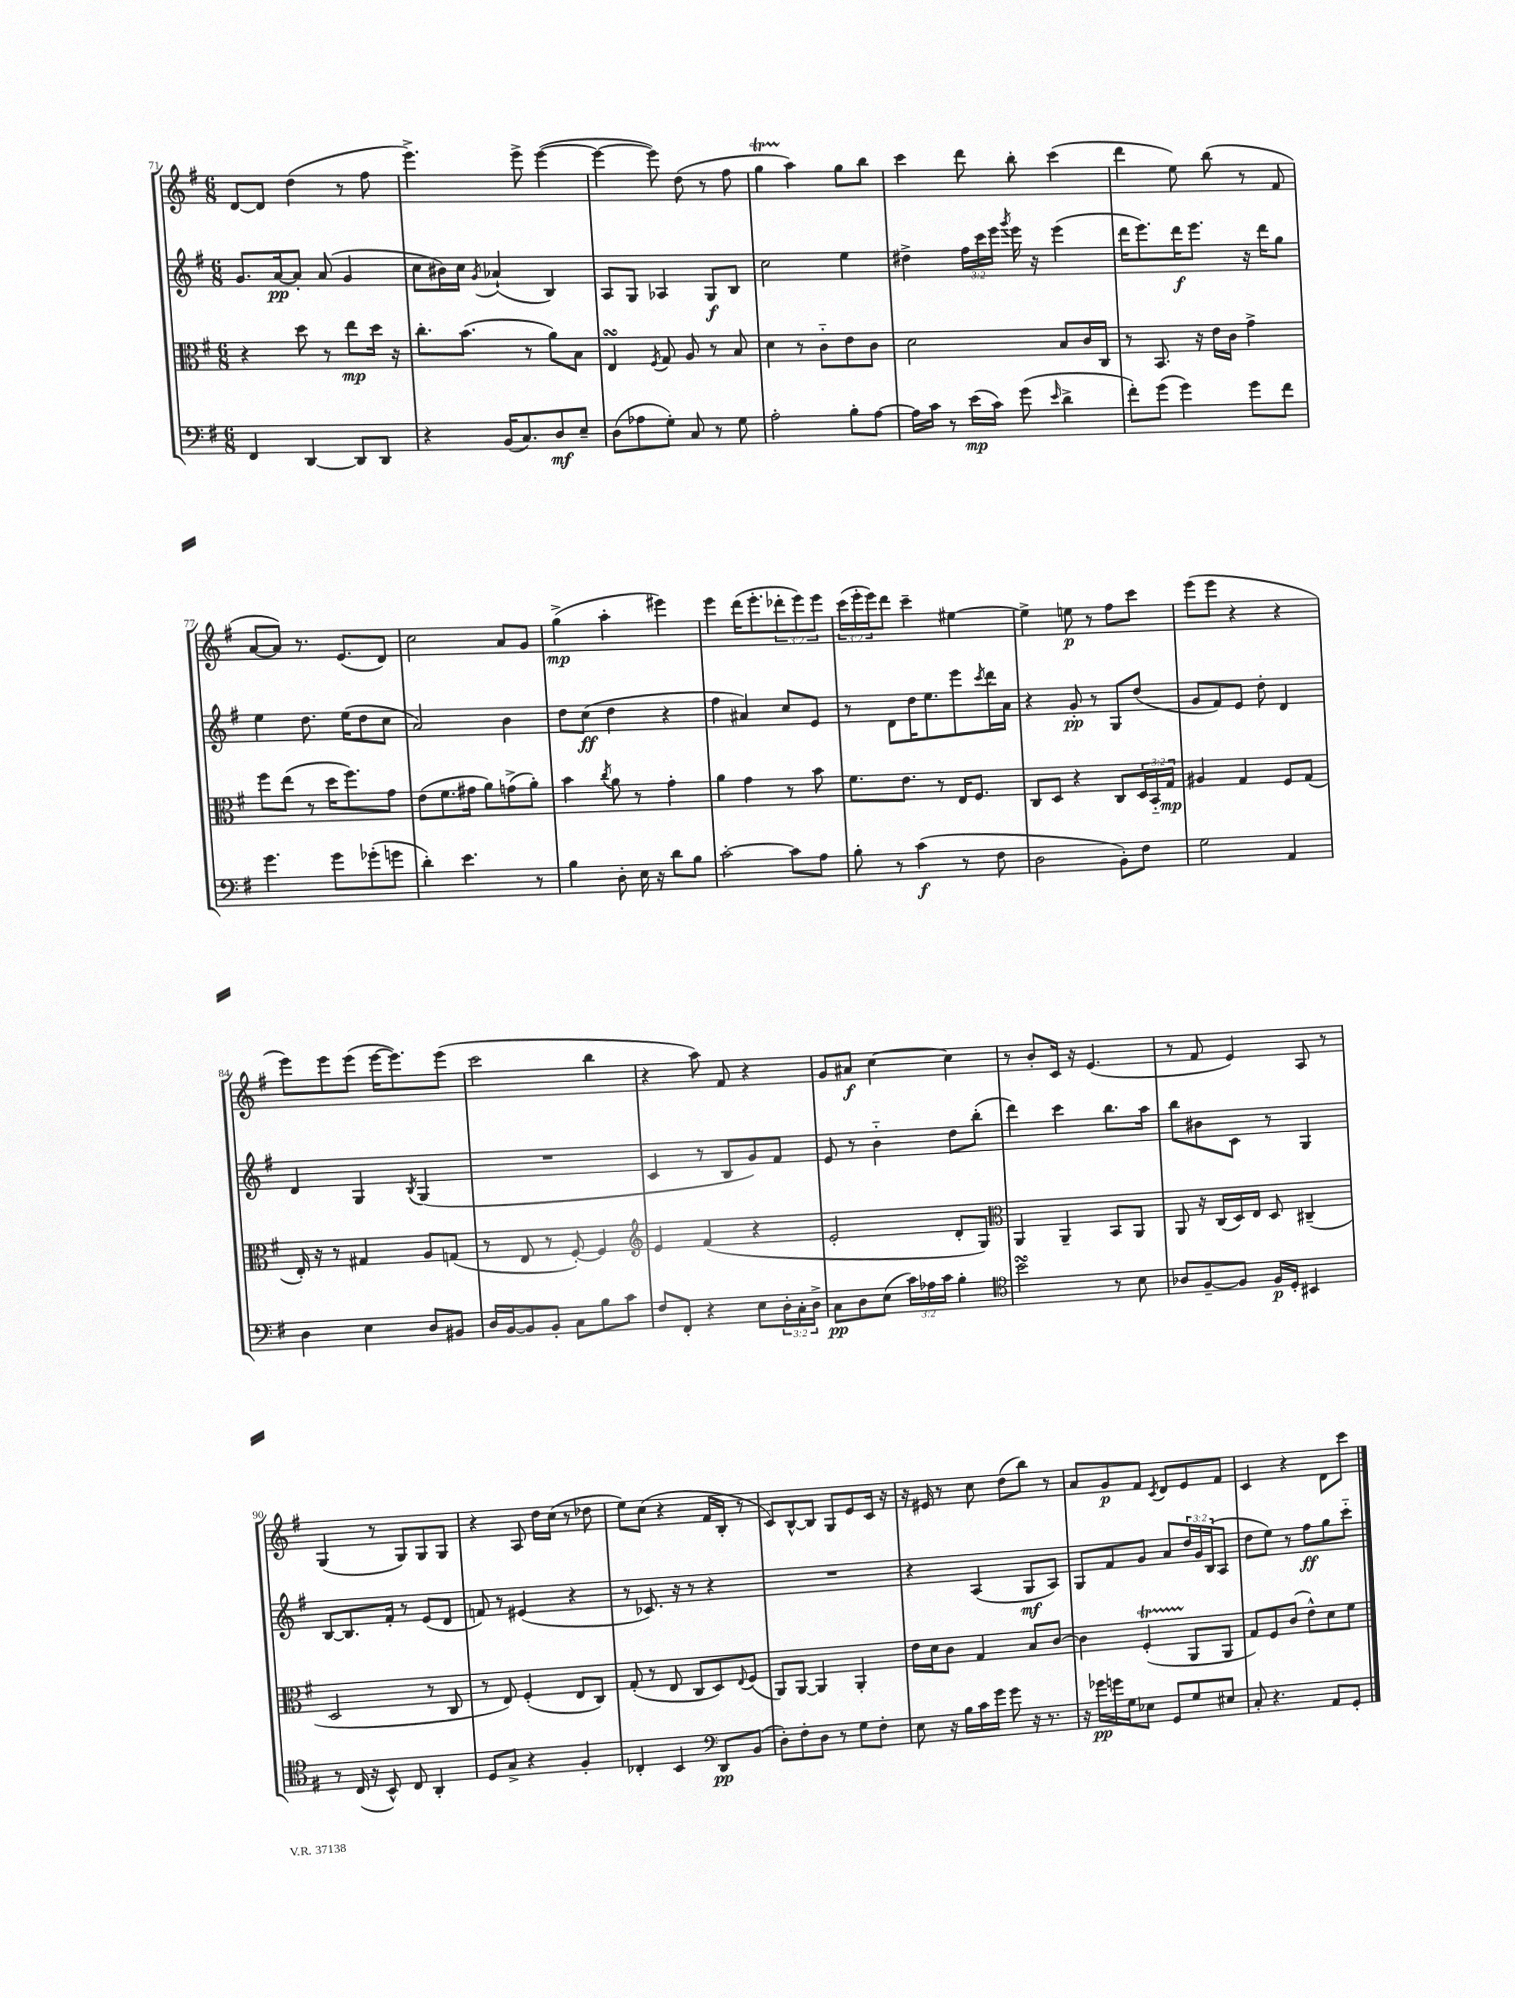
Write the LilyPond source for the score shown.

<<
\new StaffGroup <<
\new Staff = "s0" {
    \clef treble \key g \major \numericTimeSignature \time 6/8 \override Staff.TupletNumber.text = #tuplet-number::calc-fraction-text
    d'8~ d'8 d''4( r8 fis''8 |
    e'''4.->) e'''8-> e'''4~( |
    e'''4~ e'''8) d''8( r8 fis''8 |
    g''4\startTrillSpan a''4\stopTrillSpan) g''8 b''8 |
    c'''4 d'''8 b''8-. c'''4( |
    d'''4 e''8) b''8( r8 fis'8 |
    a'8~ a'8) r8. e'8.( d'8) |
    c''2 a'8 g'8 |
    g''4->\mp( a''4-. eis'''4) |
    e'''4 d'''16( e'''8.-. \tuplet 3/2 { des'''8-. e'''8) e'''8 } |
    \tuplet 3/2 { c'''16( e'''16-. e'''16) } d'''8 c'''4-- eis''4~ |
    eis''4-> e''8\p r8 fis''8 c'''8 |
    e'''8( e'''8 r4 r4 |
    e'''8) e'''8 e'''8( e'''16~ e'''8.) e'''8( |
    c'''2 b''4 |
    r4 a''8) fis'8 r4 |
    g'8 ais'8\f c''4~ c''4 |
    r8 b'8-. c'16 r16 e'4.( |
    r8 fis'8 e'4) a8 r8 |
    g4( r8 g8) g8 g8 |
    r4 a8 d''16 c''16( r8 des''8 |
    e''8) c''8( r4 fis'16 b16-. r8 |
    c'8) b8~-^ b8 g8 e'8 c'16 r16 |
    r16 eis'16 r8 c''8 d''8( b''8) r8 |
    a'8 g'8\p fis'8 \acciaccatura { c'8 } d'8 e'8 fis'8 |
    c'4 r4 d'8 c'''8 \bar "|." |
}
\new Staff = "s1" {
    \clef treble \key g \major \numericTimeSignature \time 6/8 \override Staff.TupletNumber.text = #tuplet-number::calc-fraction-text
    g'8. a'16~\pp a'8-. a'8( g'4 |
    c''8 bis'16) c''16 \acciaccatura { g'8 } aes'4-!( b4) |
    a8 g8 aes4 g8\f b8 |
    c''2 e''4 |
    dis''4-> \tuplet 3/2 { fis''16 c'''16 e'''16 } \acciaccatura { g'''8 } e'''16 r16 e'''4( |
    d'''16 e'''8.) d'''16\f e'''8. r16 d'''16 g''8 |
    e''4 d''8. e''16( d''8 c''8 |
    a'2) b'4 |
    d''8 c''8\ff( d''4 r4 |
    fis''4 ais'4) c''8 e'8 |
    r8 d'8 d''16 e''8. e'''8 \acciaccatura { c'''8 } d'''16 a'16 |
    r4 g'8-.\pp r8 g8 d''8( |
    g'8 fis'8) e'8 d''8-. d'4 |
    d'4 g4 \acciaccatura { b8 } g4( |
    R2. |
    c'4 r8 b8 g'8) fis'8 |
    e'8 r8 b'4-_ d''8 b''8-.( |
    d'''4) c'''4 b''8. a''16 |
    b''8 bis'8 c'8 r8 g4 |
    b8~ b8. fis'16-. r8 e'8( d'8 |
    f'8) r8 eis'4( r4 |
    r8 ces'8.) r16 r8 r4 |
    R2. |
    r4 a4( g8\mf a8) |
    g8 fis'8 g'8 a'8 \tuplet 3/2 { d''16 g'16 b16( } a8 |
    d''8 e''8) r8 fis''8\ff g''8 c'''8-_ \bar "|." |
}
\new Staff = "s2" {
    \clef alto \key g \major \numericTimeSignature \time 6/8 \override Staff.TupletNumber.text = #tuplet-number::calc-fraction-text
    r4 d''8 r8 e''8\mp d''16 r16 |
    c''8.-. b'8.( r8 a'8) b8 |
    e4\turn \acciaccatura { fis8 } g8 a8 r8 b8 |
    d'4 r8 c'8-_ e'8 c'8 |
    d'2 b8 c'16 c16 |
    r8 b,8. r16 e'16 c'16 g'4-> |
    fis''8 e''8( r8 d''16 fis''8.) g'8 |
    e'8( fis'8. gis'16 a'8) g'8->( a'8-.) |
    b'4 \acciaccatura { c''8 } a'8 r8 g'4-. |
    a'4 g'4 r8 b'8 |
    fis'8. e'8. r8 e16 fis8. |
    c8 d8 r4 c8 \tuplet 3/2 { d16 b,16-_ g16\mp } |
    ais4 g4 fis8 g8( |
    e16-.) r16 r8 gis4 a8 g8( |
    r8 e8 r8 fis8~-.) fis4 |
    \clef treble e'4 fis'4( r4 |
    e'2-. d'8-. g8) |
    \clef alto a,4 a,4-- b,8 a,8 |
    a,8 r16 c16( d16) e16 d8 cis4--( |
    d2 r8 c8 |
    r8 e8) fis4-.( e8 c8) |
    g8-.( r8 e8 c8 d8) \appoggiatura { e8 } fis8( |
    a,8) a,8~ a,4 a,4-. |
    e'16 d'16 c'8 g4 b8 c'8~ |
    c'4 fis4-.\startTrillSpan( a,8\stopTrillSpan a,8 |
    g8) fis8 c'8( e'8-^) d'8 fis'8 \bar "|." |
}
\new Staff = "s3" {
    \clef bass \key g \major \numericTimeSignature \time 6/8 \override Staff.TupletNumber.text = #tuplet-number::calc-fraction-text
    fis,4 d,4~ d,8 d,8 |
    r4 b,16( c8.) d8\mf e8-- |
    d8( aes8 g8-.) c8 r8 g8 |
    a2-. b8-. a8~ |
    a16 c'16 r8 e'16\mp( c'16) g'8( \grace { e'16 } d'4-> |
    fis'8-.) g'8( g'4) g'8 fis'8 |
    g'4. g'8 ges'8-.( g'8 |
    d'4-.) e'4. r8 |
    b4 d8-. e16 r16 d'8 b8 |
    c'2~-. c'8 a8 |
    b8-. r8 c'4\f( r8 fis8 |
    d2 b,8-.) fis8 |
    g2 a,4 |
    d4 e4 d8 bis,8 |
    d16 b,16~ b,8 b,8-. c8 b8 c'8 |
    fis8 fis,8-. r4 e8 \tuplet 3/2 { d16-. c16-. d16-> } |
    c8\pp d8 e8( \tuplet 3/2 { c'16) aes16 c'16 } b4-. |
    \clef tenor b'2\turn r8 b8 |
    aes8 fis8~-- fis8 fis16\p d16-. bis,4 |
    r8 c16( r16 b,8-^) c8 a,4-. |
    d8 g8-> r4 fis4-. |
    ces4-. b,4 \clef bass d,8\pp b,8( |
    d8-.) fis8-. d8 r8 g8 fis8-. |
    e8 r16 b16 c'16 g'16 g'8 r16 r8. |
    r16 ges'16\pp g'16 g16 ees8 g,8 g8 eis8 |
    c8-. r4. a,8 g,8-. \bar "|." |
}
>>
>>
\layout { \context { \Score currentBarNumber = #71 } }
